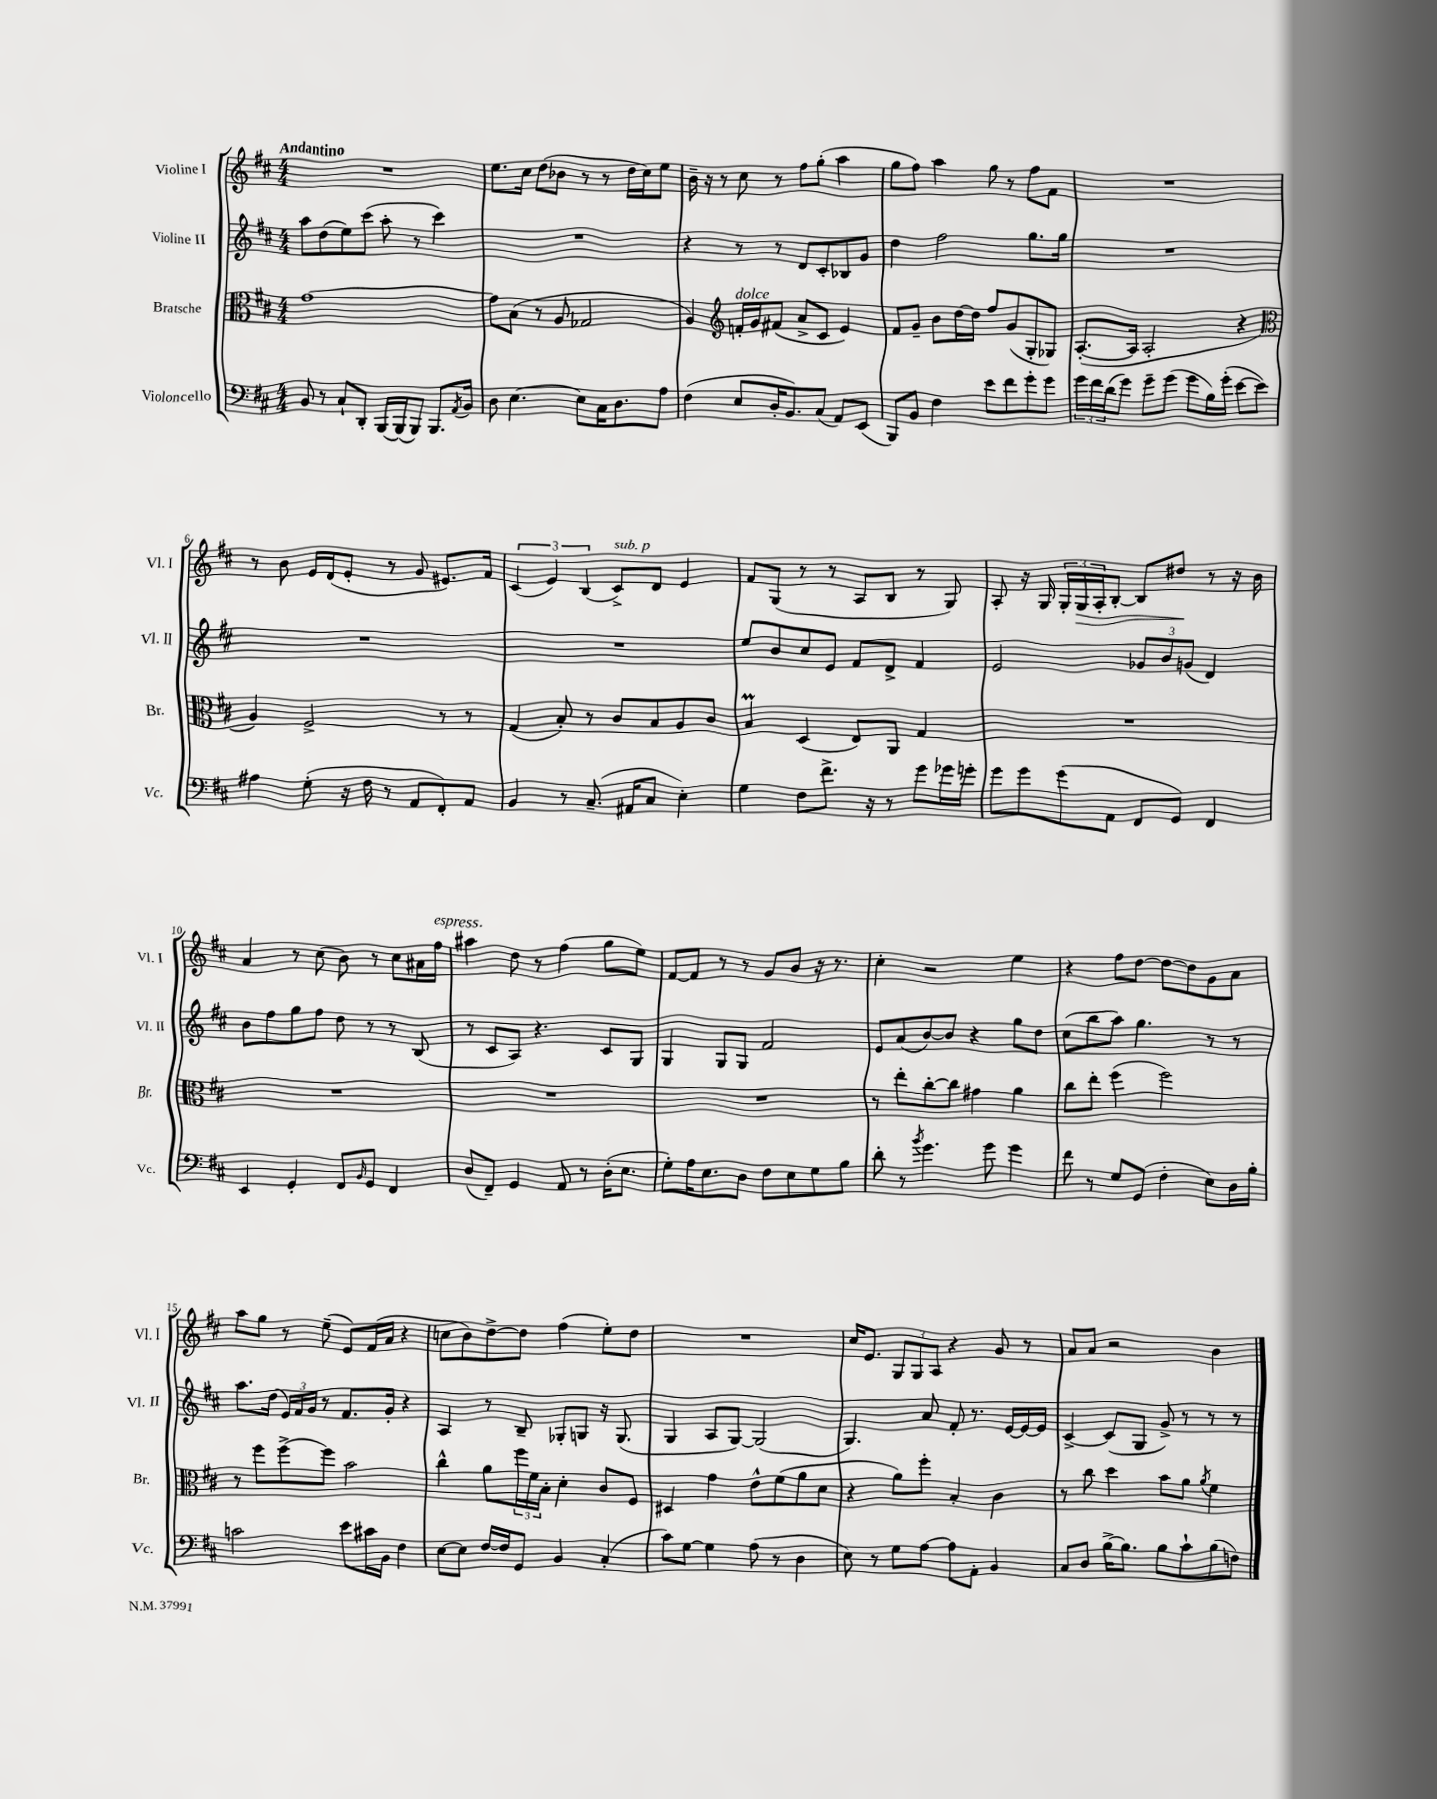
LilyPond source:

<<
\new StaffGroup <<
\new Staff = "s0" \with { instrumentName = "Violine I" shortInstrumentName = "Vl. I" } {
    \clef treble \key d \major \numericTimeSignature \time 4/4 \tempo "Andantino"
    R1 |
    e''8. cis''16 d''8( bes'8 r8 r8 d''16 cis''16) e''8 |
    b'16-- r16 r8 cis''8 r8 fis''8 g''8-.( a''4 |
    g''8 fis''8) a''4 g''8 r8 fis''8 fis'8 |
    R1 |
    r8 b'8 e'16 d'16( e'8-. r8 g'8 eis'8.) fis'16 |
    \tuplet 3/2 { cis'4( e'4) b4( } cis'8->^\markup { \italic "sub. p" }) d'8 e'4 |
    fis'8 g8( r8 r8 a8 b8 r8 g8) |
    a8-. r16 g16 \tuplet 3/2 { g16-. g16\> a16-. } b8~-. b8 dis''8\! r8 r16 b'16 |
    a'4 r8 cis''8( b'8) r8 cis''8 ais'16 fis''16^\markup { \italic "espress." } |
    ais''4 d''8 r8 fis''4( g''8 e''8) |
    fis'8~ fis'8 r8 r8 g'8 b'8 r16 r8. |
    cis''4-. r2 e''4 |
    r4 fis''8 d''8~ d''8~ d''8 g'8 a'8 |
    a''8 g''8 r8 e''8--( e'8) fis'16( a'16 r4 |
    c''8 b'8) d''8~-> d''8 fis''4( e''8-.) d''8 |
    R1 |
    cis''16 e'8. \tuplet 3/2 { g8 g8 a8 } r4 g'8 r8 |
    a'8 a'8 r2 b'4 \bar "|." |
}
\new Staff = "s1" \with { instrumentName = "Violine II" shortInstrumentName = "Vl. II" } {
    \clef treble \key d \major \numericTimeSignature \time 4/4
    a''8 d''8( e''8) cis'''8( a''8-. r8 cis'''4) |
    R1 |
    r4 r8 r8 d'8 cis'8-. bes8 g'8 |
    d''4 fis''2 g''8. g''16 |
    R1 |
    R1 |
    R1 |
    e''8 b'8 cis''8 e'8 fis'8 d'8-> fis'4 |
    e'2 \tuplet 3/2 { ges'8 b'8 g'8( } d'4) |
    b'8 fis''8 g''8 fis''8 d''8 r8 r8 b8( |
    r8 cis'8 a8) r4. cis'8 g8 |
    g4 g8 g8 fis'2 |
    e'8 a'8( b'8~) b'8 r4 g''8 d''8 |
    cis''8( b''8 a''8) g''4. r8 r8 |
    a''8. d''16( \tuplet 3/2 { e'16) fis'16 g'16 } r8 fis'8. g'16-. r4 |
    a4 r8 b8-- ges8-. g8 r16 g8.( |
    g4 a8 g8~) g2( |
    g4.) a'8 fis'8-. r8. e'16~ e'16~ e'16 |
    cis'4~-> cis'8( g8 g'8->) r8 r8 r8 \bar "|." |
}
\new Staff = "s2" \with { instrumentName = "Bratsche" shortInstrumentName = "Br." } {
    \clef alto \key d \major \numericTimeSignature \time 4/4
    g'1~ |
    g'8 b8( r8 a8 ges2 |
    a4) \clef treble f'16-.^\markup { \italic "dolce" } g'16 fis'8( a'8-> cis'8 e'4) |
    fis'8 g'8-- b'8 d''16~ d''16 fis''8 g'8( g8-. ges8) |
    a8.~-.( a16 a2-. r4 |
    \clef alto a4) fis2-> r8 r8 |
    g4( b8-.) r8 cis'8 b8 a8 cis'8 |
    b4\prall d4( e8) a,8 g4 |
    R1 |
    R1 |
    R1 |
    R1 |
    r8 e''8-. cis''8~-. cis''8 gis'4 a'4 |
    cis''8 e''8-. fis''4( fis''2) |
    r8 fis''8 fis''8~-> fis''8 b'2 |
    cis''4-^ a'8 \tuplet 3/2 { fis''16 fis'16 b16-. } d'4-. cis'8 fis8 |
    dis4 g'4 e'8-^ fis'8( a'8 d'8 |
    r4 a'8) fis''8-. b4-. cis'4 |
    r8 cis''8 d''4 b'8 a'8 \acciaccatura { a'8 } fis'4 \bar "|." |
}
\new Staff = "s3" \with { instrumentName = "Violoncello" shortInstrumentName = "Vc." } {
    \clef bass \key d \major \numericTimeSignature \time 4/4
    b,8 r8 cis8-! d,8-. b,,16~ b,,16( b,,8) b,,8. \acciaccatura { a,8 } b,16 |
    d8 e4.~ e8 cis16 d8. a8 |
    fis4( e8 d16-. b,8.) cis8( a,8) e,8( |
    b,,8) b,8 fis4 e'8 fis'8 g'8-. g'8 |
    \tuplet 3/2 { g'16 fis'16 d'16( } g'8) g'8-- g'8( g'8 b16) g'16-.( e'8~ e'8) |
    ais4 g8-.( r16 fis16 r8 a,8 fis,8-.) a,8 |
    b,4 r8 cis8.--( ais,16 cis8 e4-.) |
    g4 fis8 fis'8.-> r16 r8 g'8 ges'16 g'16-. |
    g'8 g'8 g'8( a,8 fis,8 g,8) fis,4 |
    e,4 g,4-. fis,8 \grace { b,16 } g,8 fis,4 |
    d8( fis,8--) g,4 a,8 r8 d16-.( e8. |
    g8-.) a16 e8. d8 fis8 e8 g8 b8 |
    d'8-. r8 \acciaccatura { b'8 } g'4. g'8 g'4 |
    fis'8 r8 g8 g,8( fis4-. e8) d16 b16-. |
    c'2 e'8 cis'16 b,16 fis4 |
    e8~ e8 fis16~ fis16 g,8 b,4 cis4-.( |
    cis'8) g8~ g4 a8( r8 d4 |
    e8) r8 g8 a8~ a8 a,8-. b,4 |
    cis8 d8 b16~-> b8. b8 cis'8-! b8( f8) \bar "|." |
}
>>
>>
